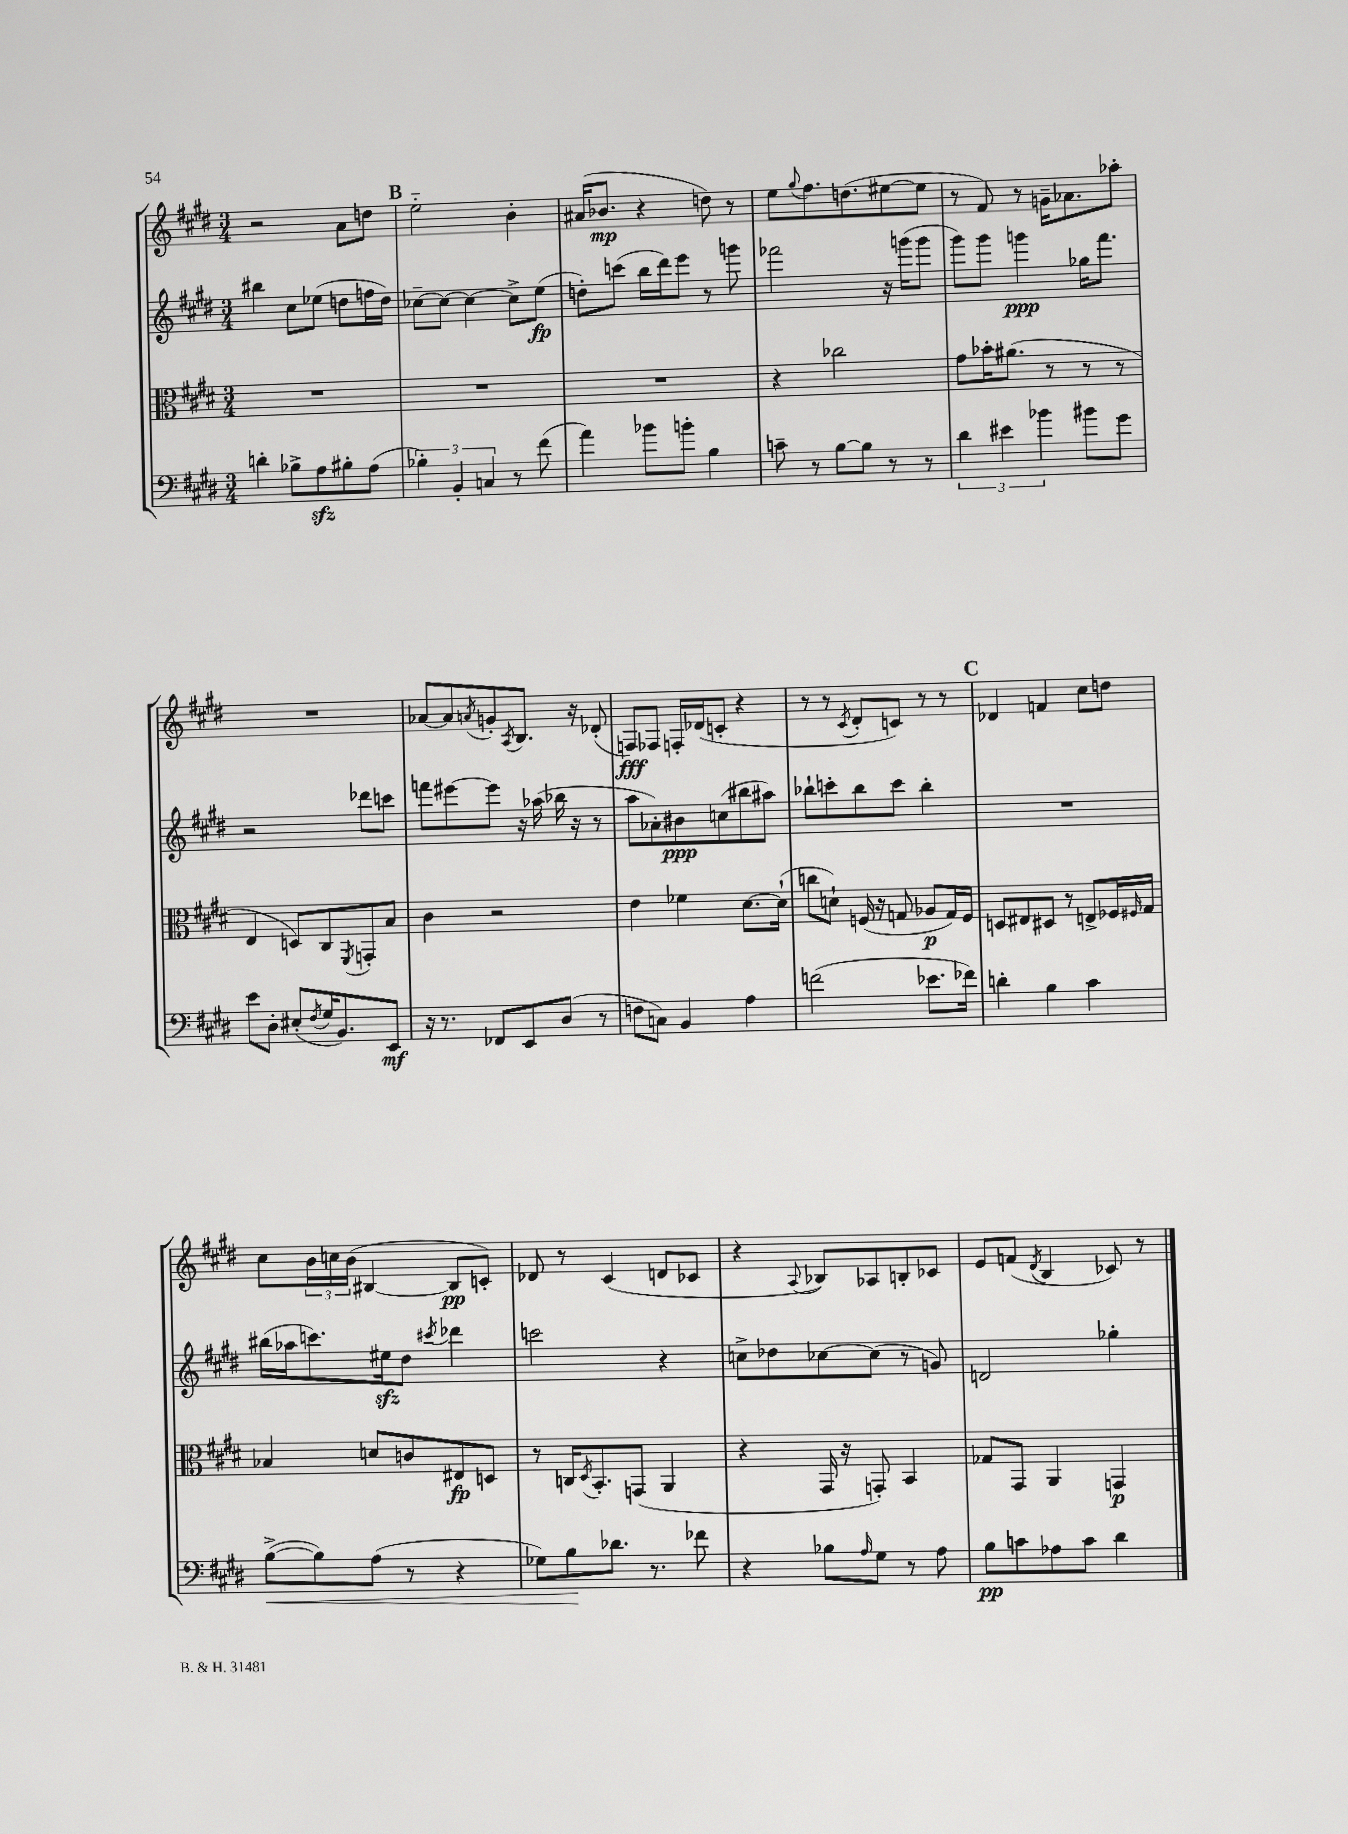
<<
\new StaffGroup <<
\new Staff = "s0" {
    \clef treble \key e \major \numericTimeSignature \time 3/4
    r2 a'8 d''8 |
    \mark \markup { \bold "B" } e''2-_ b'4-. |
    ais'16( bes'8.\mp r4 d''8) r8 |
    e''8 \appoggiatura { gis''8 } fis''8. d''8.( eis''8~ eis''8 |
    r8 fis'8) r8 g'16-- aes'8. aes''8-. |
    R2. |
    aes'8~ aes'8 \acciaccatura { a'8 } g'8-. \acciaccatura { a8 } b8. r16 des'8-.( |
    f8\fff) fes8 f16-. des'16( c'8-. r4 |
    r8 r8 \acciaccatura { cis'8 } dis'8-. c'8) r8 r8 |
    \mark \markup { \bold "C" } des'4 f'4 cis''8 d''8 |
    cis''8 \tuplet 3/2 { b'16 c''16 b'16( } bis4~ bis8\pp c'8-.) |
    des'8 r8 cis'4( d'8 ces'8 |
    r4 \appoggiatura { a8 } bes8) aes8 b8-. ces'8 |
    e'8 f'8( \acciaccatura { dis'8 } b4 ces'8) r8 \bar "|." |
}
\new Staff = "s1" {
    \clef treble \key e \major \numericTimeSignature \time 3/4
    bis''4 cis''8 ees''8( d''8 f''16 d''16) |
    \mark \markup { \bold "B" } ces''8~-- ces''8~ ces''4~ ces''8-> e''8\fp( |
    d''8-.) c'''8( b''16 dis'''16) e'''8 r8 g'''8 |
    fes'''2 r16 g'''16( g'''8 |
    gis'''8) gis'''8 g'''4\ppp ges''16 fis'''8. |
    r2 des'''8 c'''8 |
    f'''8 eis'''8~ eis'''8 r16 aes''16( bes''16 r16 r8 |
    a''8 aes'8-.) bis'8\ppp c''8( bis''8 ais''8) |
    bes''8-! c'''8-. bes''8 c'''8 bes''4-. |
    \mark \markup { \bold "C" } R2. |
    bis''16( aes''16 c'''8.) eis''16\sfz dis''8 \acciaccatura { cis'''8 } des'''4 |
    c'''2 r4 |
    c''8-> des''8 ces''8~ ces''8( r8 g'8) |
    d'2 ges''4-. \bar "|." |
}
\new Staff = "s2" {
    \clef alto \key e \major \numericTimeSignature \time 3/4
    R2. |
    \mark \markup { \bold "B" } R2. |
    R2. |
    r4 ces''2 |
    gis'8 bes'16-. ais'8.( r8 r8 r8 |
    e4 d8) cis8 \acciaccatura { fis,8 } g,8-. b8 |
    cis'4 r2 |
    e'4 fes'4 dis'8.~ dis'16-!( |
    c''8 d'8-!) f16( r16 g8 aes8\p g16) f16 |
    \mark \markup { \bold "C" } d8 eis8 dis8 r8 e8-> fes16 \grace { fis16 } gis16 |
    bes4 d'8 c'8 eis8\fp d8 |
    r8 c16 \acciaccatura { dis8 } b,8.-. g,8( a,4 |
    r4 gis,16 r16 g,8-.) b,4 |
    ges8 gis,8 a,4 g,4\p \bar "|." |
}
\new Staff = "s3" {
    \clef bass \key e \major \numericTimeSignature \time 3/4
    d'4-. bes8-> a8\sfz bis8-. a8( |
    \mark \markup { \bold "B" } \tuplet 3/2 { bes4-.) b,4-. c4 } r8 fis'8( |
    a'4) bes'8 b'8-. b4 |
    c'8-- r8 b8~ b8 r8 r8 |
    \tuplet 3/2 { dis'4 eis'4 bes'4 } bis'8 gis'8 |
    e'8 dis8-. eis8-.( \acciaccatura { fis8 } gis16 b,8.) e,8\mf |
    r16 r8. fes,8 e,8 dis8( r8 |
    f8 c8) b,4 a4 |
    f'2( ees'8. fes'16) |
    \mark \markup { \bold "C" } d'4-. b4 cis'4 |
    b8~->\<( b8) a8( r8 r4 |
    ges8) b8\! des'8. r8. fes'8 |
    r4 bes8 \grace { a16 } gis8 r8 a8 |
    b8\pp c'8 aes8 c'8 dis'4 \bar "|." |
}
>>
>>
\layout { \context { \Score \remove "Bar_number_engraver" } }
